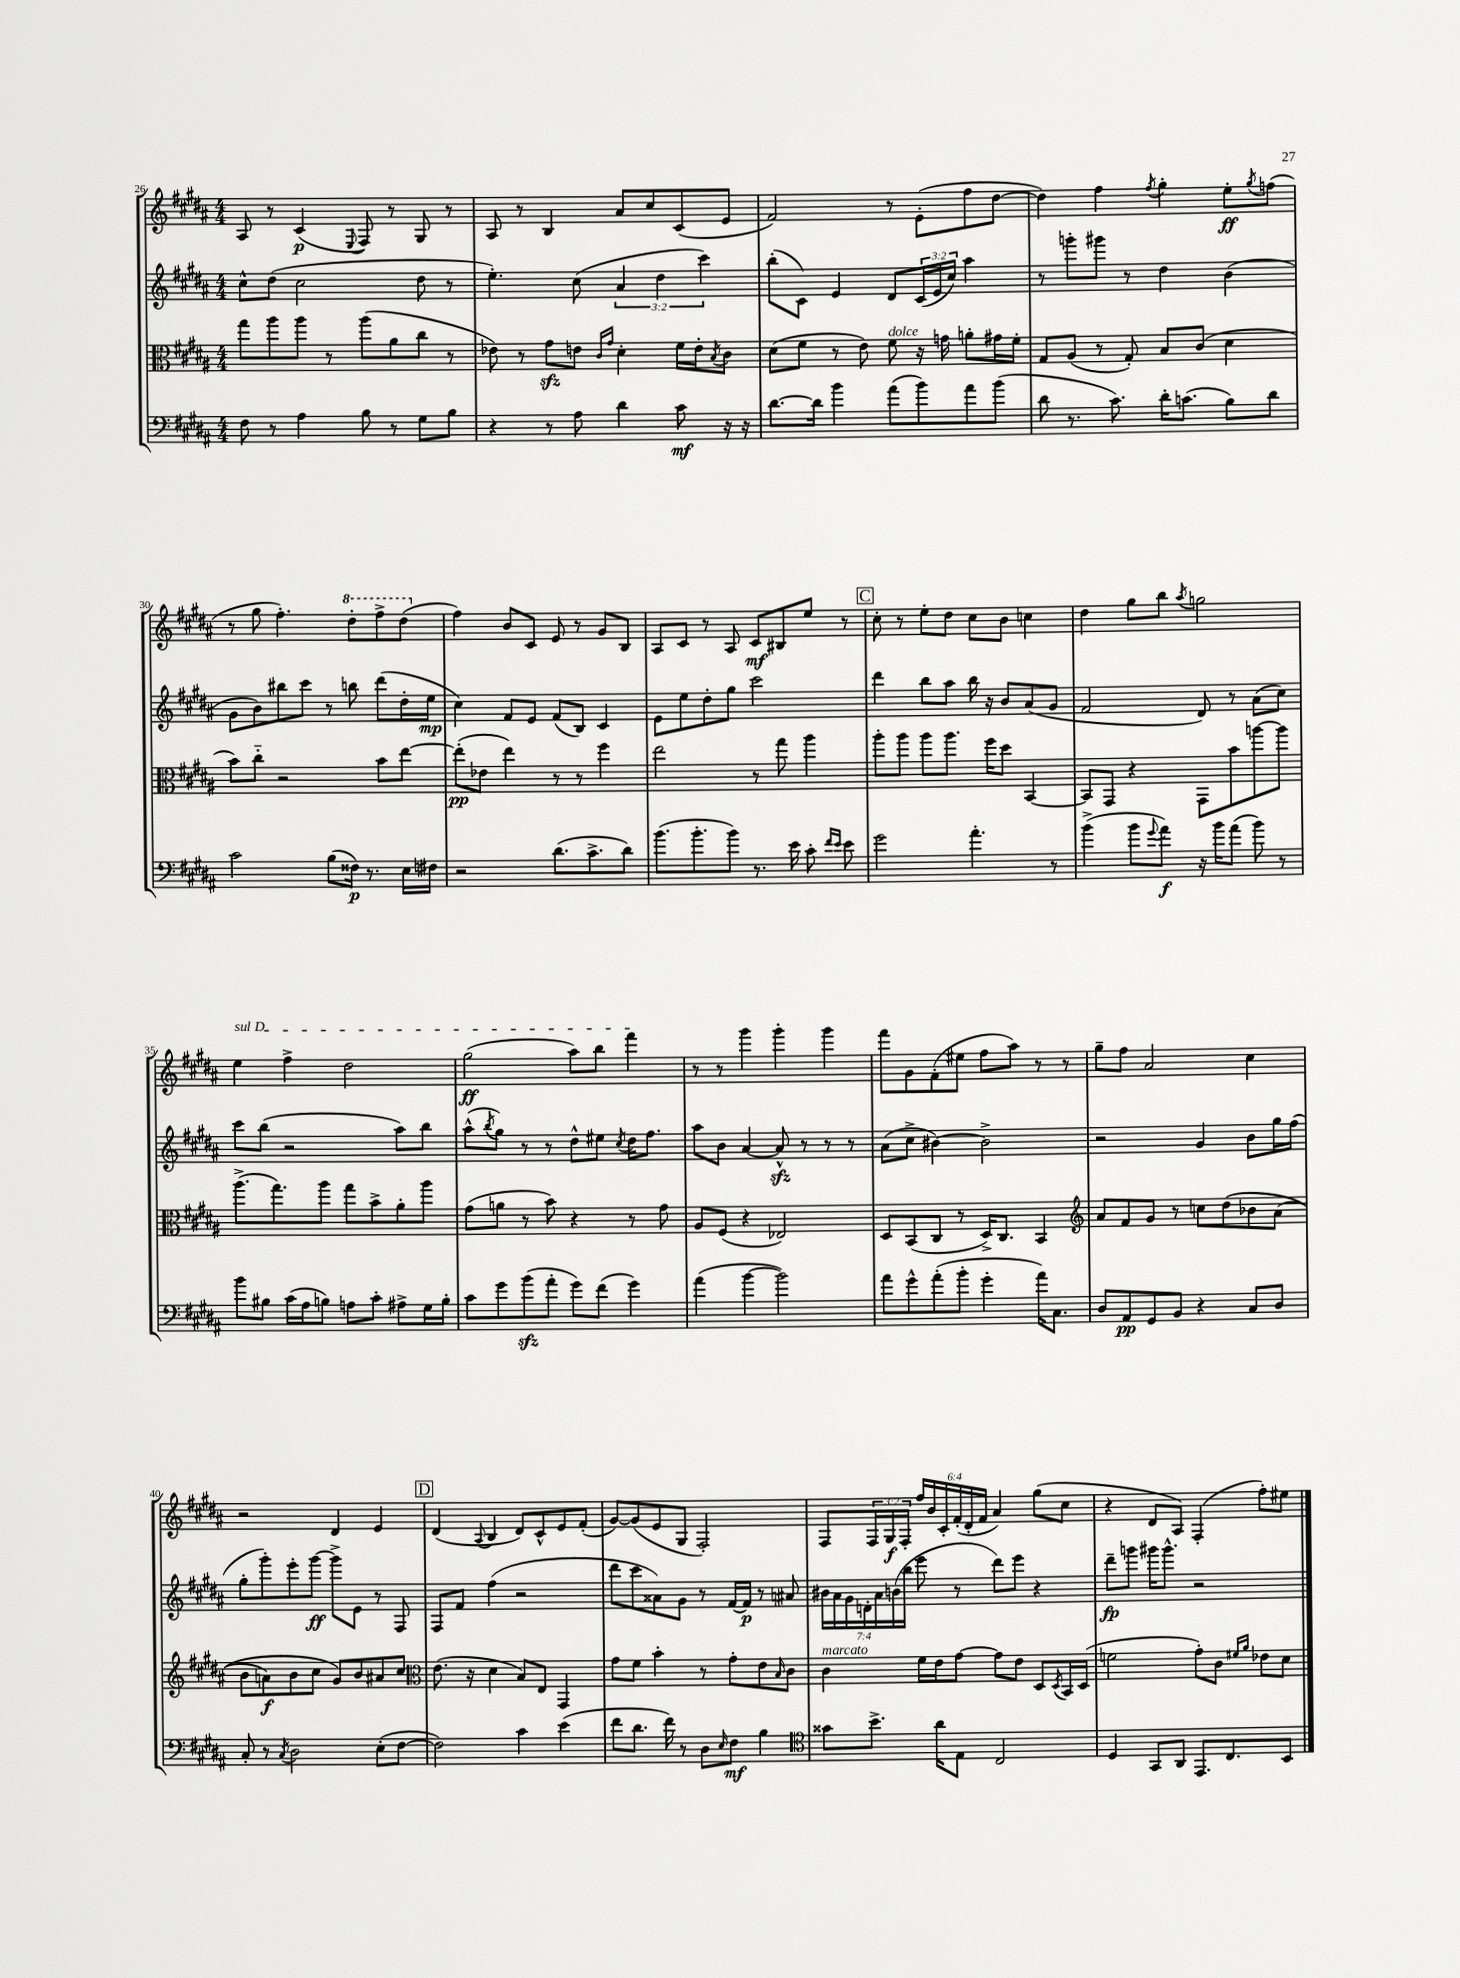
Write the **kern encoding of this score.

**kern	**dynam	**kern	**dynam	**kern	**dynam	**kern	**dynam
*part4	*part4	*part3	*part3	*part2	*part2	*part1	*part1
*staff4	*staff4	*staff3	*staff3	*staff2	*staff2	*staff1	*staff1
*clefF4	*	*clefC3	*	*clefG2	*	*clefG2	*
*k[f#c#g#d#a#]	*	*k[f#c#g#d#a#]	*	*k[f#c#g#d#a#]	*	*k[f#c#g#d#a#]	*
*M4/4	*	*M4/4	*	*M4/4	*	*M4/4	*
=26	=26	=26	=26	=26	=26	=26	=26
8F#\	.	8gg#\L	.	8cc#^^\L	.	8A#/	.
8r	.	8aa#\	.	(8dd#\J	.	8r	.
4A#\	.	8aa#\J	.	2cc#\	.	(4c#/	p
.	.	8r	.	.	.	.	.
.	.	.	.	.	.	8qqE/	.
8B\	.	(8aa#\L	.	.	.	8F#/)	.
8r	.	8a#\	.	.	.	8r	.
8G#\L	.	8cc#\J	.	8dd#\	.	8G#/	.
8B\J	.	8r	.	8r	.	8r	.
=27	=27	=27	=27	=27	=27	=27	=27
4r	.	8e-X\)	.	4.ee'\)	.	8A#/	.
.	.	8r	.	.	.	8r	.
8r	.	8g#zz\L	.	.	.	4B/	.
8A#\	.	8en\J	.	(8cc#\	.	.	.
.	.	16qqc#/LL	.	.	.	.	.
.	.	16qqg#/JJ	.	.	.	.	.
4d#\	.	4d#'\	.	6a#/	.	8a#/L	.
.	.	.	.	.	.	8cc#/	.
.	.	.	.	6dd#\	.	.	.
8c#\	mf	16f#\LL	.	.	.	(8c#/	.
.	.	16e'\J	.	.	.	.	.
.	.	.	.	6ccc#\)	.	.	.
.	.	8qB/	.	.	.	.	.
16r	.	8c#\J	.	.	.	8e/J	.
16r	.	.	.	.	.	.	.
=28	=28	=28	=28	=28	=28	=28	=28
[8.d#\L	.	(8d#\L	.	(8bb'\L	.	2f#/)	.
.	.	8f#\J	.	8c#\J)	.	.	.
16d#\Jk]	.	.	.	.	.	.	.
4b\	.	8r	.	4e/	.	.	.
.	.	8e\)	.	.	.	.	.
!	!	!LO:TX:a:i:t=dolce	!	!	!	!	!
(8a#\L	.	8f#\	.	8d#/L	.	8r	.
8b\)	.	16r	.	(24c#/L	.	(8e'\L	.
.	.	.	.	24e/	.	.	.
.	.	16gn\	.	.	.	.	.
.	.	.	.	24cc#/JJ)	.	.	.
8a#\	.	8an'\L	.	4aa#\	.	8ff#\	.
(8b\J	.	16g#X\L	.	.	.	[8dd#\J	.
.	.	16f#'\JJ	.	.	.	.	.
=29	=29	=29	=29	=29	=29	=29	=29
8d#\	.	8G#/L	.	8r	.	4dd#\])	.
8.r	.	(8A#/J	.	8gggn'\L	.	.	.
.	.	8r	.	8ggg#X\J	.	4ff#\	.
8.c#\)	.	.	.	.	.	.	.
.	.	8G#'/)	.	8r	.	.	.
.	.	.	.	.	.	8qff#/	.
16d#'\KL	.	8B/L	.	4dd#\	.	4gg#'\	.
(8.cn\J	.	.	.	.	.	.	.
.	.	(8c#/J	.	.	.	.	.
8B\L)	.	4d#\	.	(4b\	.	8ee'\L	ff
.	.	.	.	.	.	8qgg#/	.
8d#\J	.	.	.	.	.	(8ffn\J	.
!!LO:LB:g=z
=30	=30	=30	=30	=30	=30	=30	=30
2c#\	.	8b\L)	.	8g#\L	.	8r	.
.	.	8cc#\J	.	8b\)	.	8gg#\	.
.	.	2r	.	8bb#X\	.	4.ff#'\)	.
.	.	.	.	8ccc#\J	.	.	.
(8B\L	.	.	.	8r	.	.	.
*	*	*	*	*	*	*8va	*
16F##X\Jk)	p	.	.	8bbn\	.	8ddd#'\L	.
8.r	.	.	.	.	.	.	.
.	.	8b\L	.	(8ddd#\L	.	8fff#^\	.
16E\LL	.	[8ee\J	.	16dd#'\L	.	(8ddd#\J	.
16F#X\JJ	.	.	.	16ee\JJ	mp	.	.
=31	=31	=31	=31	=31	=31	=31	=31
*	*	*	*	*	*	*X8va	*
2r	.	(8ee'\L]	pp	4cc#\)	.	4ff#\)	.
.	.	8e-X\J	.	.	.	.	.
.	.	4ee\)	.	8f#/L	.	8b/L	.
.	.	.	.	8e/J	.	8c#/J	.
(8.d#\L	.	8r	.	(8f#/L	.	8e/	.
.	.	8r	.	8B/J)	.	8r	.
8.c#^\	.	.	.	.	.	.	.
.	.	4ff#\	.	4c#/	.	8g#/L	.
8d#\J)	.	.	.	.	.	8B/J	.
=32	=32	=32	=32	=32	=32	=32	=32
(8.b\L	.	2ee\	.	8e\L	.	8A#/L	.
.	.	.	.	8ee\	.	8c#/J	.
8.b'\	.	.	.	.	.	.	.
.	.	.	.	8dd#'\	.	8r	.
8b\J)	.	.	.	8gg#\J	.	8A#/	.
8.r	.	8r	.	2ccc#\	.	8c#/L	mf
.	.	8gg#\	.	.	.	8B#X/	.
16e\	.	.	.	.	.	.	.
8c#'\	.	4aa#\	.	.	.	8ee/J	.
16qqf#/LL	.	.	.	.	.	.	.
16qqe/JJ	.	.	.	.	.	.	.
8e\	.	.	.	.	.	8r	.
!!LO:REH:place=s1:t=C
=33	=33	=33	=33	=33	=33	=33	=33
2g#\	.	8aa#'\L	.	4ddd#\	.	8cc#'\	.
.	.	8aa#\J	.	.	.	8r	.
.	.	8aa#\L	.	8bb\L	.	8ee'\L	.
.	.	8.aa#\J	.	8aa#\J	.	8dd#\J	.
4.a#'\	.	.	.	16bb\	.	8cc#\L	.
.	.	16ff#\KL	.	16r	.	.	.
.	.	8dd#\J	.	8b/L	.	8b\J	.
.	.	[4BB/	.	(8a#/	.	4ccn\	.
8r	.	.	.	8g#/J	.	.	.
=34	=34	=34	=34	=34	=34	=34	=34
(4b^\	.	8BB/L]	.	2f#/	.	4dd#\	.
.	.	8GG#/J	.	.	.	.	.
8b\L	.	4r	.	.	.	8gg#\L	.
8qqg#/	.	.	.	.	.	.	.
8a#\J)	f	.	.	.	.	8bb\J	.
.	.	.	.	.	.	8qaa#/	.
16r	.	8GG#\L	.	8d#/)	.	2ggn\	.
16b\KL	.	.	.	.	.	.	.
(8a#\J	.	8b\	.	8r	.	.	.
8b\)	.	[8aan\	.	(8a#\L	.	.	.
8r	.	8aa\J]	.	8cc#\J)	.	.	.
!!LO:LB:g=z
=35	=35	=35	=35	=35	=35	=35	=35
!	!	!	!	!	!	!LO:TX:a:i:t=sul D	!
8b\L	.	(8.aa#^\L	.	8ccc#\L	.	4ee\	.
8B#X\J	.	.	.	(8bb\J	.	.	.
.	.	8.gg#\)	.	.	.	.	.
(16c#\LL	.	.	.	2r	.	4ff#^\	.
16A#\J	.	.	.	.	.	.	.
8Bn\J)	.	8aa#\J	.	.	.	.	.
8An\L	.	8gg#\L	.	.	.	2dd#\	.
8c#'\J	.	8b^\	.	.	.	.	.
8A#X^\L	.	8a#'\	.	8aa#\L)	.	.	.
16G#\L	.	8aa#\J	.	8bb\J	.	.	.
16B'\JJ	.	.	.	.	.	.	.
=36	=36	=36	=36	=36	=36	=36	=36
8c#\L	.	(8g#\L	.	(8aa#^^\L	.	(2gg#\	ff
.	.	.	.	8qbb/	.	.	.
8g#\	.	8an\J	.	8gg#\J)	.	.	.
(8bzz\	.	8r	.	8r	.	.	.
8a#'\J	.	8b\)	.	8r	.	.	.
8g#\L)	.	4r	.	8dd#^^\L	.	8aa#\L)	.
(8f#\J	.	.	.	8ee#X\J	.	8bb\J	.
.	.	.	.	8qcc#/	.	.	.
4g#\)	.	8r	.	16dd#\KL	.	4fff#\	.
.	.	.	.	8.ff#\J	.	.	.
.	.	8g#\	.	.	.	.	.
=37	=37	=37	=37	=37	=37	=37	=37
(4a#\	.	8A#/L	.	8aa#\L	.	8r	.
.	.	(8F#/J	.	8b\J	.	8r	.
[4b\	.	4r	.	[4a#/	.	4ggg#\	.
2b\])	.	2E-X/)	.	8a#zz^^/]	.	4ggg#'\	.
.	.	.	.	8r	.	.	.
.	.	.	.	8r	.	4ggg#\	.
.	.	.	.	8r	.	.	.
=38	=38	=38	=38	=38	=38	=38	=38
8a#\L	.	8D#/L	.	(8a#\L	.	8fff#\L	.
8g#^^\	.	(8BB/	.	8cc#^\J	.	8g#\	.
(8a#'\	.	8C#/J	.	[4b#X\)	.	(8f#'\	.
8b'\J	.	8r	.	.	.	8ee#X\J	.
4g#'\	.	16D#^/KL)	.	2b#^\]	.	8ff#\L	.
.	.	8.C#/J	.	.	.	.	.
.	.	.	.	.	.	8aa#\J)	.
16a#\KL)	.	4BB/	.	.	.	8r	.
8.C#\J	.	.	.	.	.	.	.
.	.	.	.	.	.	8r	.
=39	=39	=39	=39	=39	=39	=39	=39
*	*	*clefG2	*	*	*	*	*
8D#/L	.	8a#/L	.	2r	.	8gg#~\L	.
8AA#/	pp	8f#/	.	.	.	8ff#\J	.
8GG#/	.	8g#/J	.	.	.	2a#/	.
8BB/J	.	8r	.	.	.	.	.
4r	.	8ccn\L	.	4g#/	.	.	.
.	.	(8dd#\	.	.	.	.	.
8C#/L	.	8b-X\	.	8b\L	.	4cc#\	.
8D#/J	.	(8a#\J	.	16gg#\L	.	.	.
.	.	.	.	(16ff#\JJ	.	.	.
!!LO:LB:g=z
=40	=40	=40	=40	=40	=40	=40	=40
8C#'/	.	8b\L	.	8gg#'\L	.	2r	.
8r	.	8an\)	f	8ggg#'\)	.	.	.
8qC#/	.	.	.	.	.	.	.
2D#\	.	8b\	.	8eee'\	.	.	.
.	.	8cc#\J	.	[8ggg#\J	ff	.	.
.	.	8g#/L)	.	8ggg#^\L]	.	4d#/	.
.	.	8b/	.	8e\J	.	.	.
(8E'\L	.	8a#X/	.	8r	.	4e/	.
[8F#\J	.	8cc#/J	.	8F#/	.	.	.
!!LO:REH:place=s1:t=D
=41	=41	=41	=41	=41	=41	=41	=41
*	*	*clefC3	*	*	*	*	*
2F#\])	.	(8.e\	.	8F#/L	.	(4d#/	.
.	.	.	.	8f#/J	.	.	.
.	.	16r	.	.	.	.	.
.	.	.	.	.	.	8qqA#/	.
.	.	4d#\	.	(4ff#\	.	4B/	.
4c#\	.	8B/L)	.	2r	.	8d#/L)	.
.	.	8E/J	.	.	.	8c#^^/	.
(4e\	.	4GG#/	.	.	.	8e/	.
.	.	.	.	.	.	(8f#'/J	.
=42	=42	=42	=42	=42	=42	=42	=42
8f#\L	.	8g#\L	.	8ddd#\L	.	[8g#/L)	.
8.d#\J	.	8f#\J	.	8ccc#\	.	(8g#/]	.
.	.	4b'\	.	8a##X\)	.	8e/	.
16f#\)	.	.	.	.	.	.	.
8r	.	.	.	8g#\J	.	8G#/J	.
8D#\L	.	8r	.	8r	.	2F#'/)	.
16qqE/	.	.	.	.	.	.	.
8F#\J	mf	8g#'\L	.	[16f#/LL	.	.	.
.	.	.	.	16f#/JJ]	p	.	.
4B\	.	8e\	.	8r	.	.	.
.	.	16qqB/	.	.	.	.	.
.	.	8c#\J	.	8a#X/	.	.	.
=43	=43	=43	=43	=43	=43	=43	=43
*clefC4	*	*	*	*	*	*	*
!	!	!LO:TX:a:i:t=marcato	!	!	!	!	!
8g##X\L	.	4c#\	.	28b#X\LL	.	8F#/L	.
.	.	.	.	28a#\	.	.	.
.	.	.	.	28g#\	.	.	.
.	.	.	.	28dn'\	.	.	.
8.b^\J	.	.	.	.	.	24F#/L	.
.	.	.	.	28a#\	.	.	.
.	.	.	.	.	.	24G#/	f
.	.	.	.	(28bn\	.	.	.
.	.	.	.	.	.	24F#'/JJ	.
.	.	.	.	28bb\JJ	.	.	.
.	.	16f#\LL	.	8eee\	.	24ff#/LL	.
.	.	.	.	.	.	24b/	.
16a#\KL	.	16e\J	.	.	.	.	.
.	.	.	.	.	.	24c#'/	.
8E\J	.	[8g#\J	.	8r	.	(24f#'/	.
.	.	.	.	.	.	24d#'/	.
.	.	.	.	.	.	24f#/JJ	.
2C#/	.	8g#\L]	.	8ddd#\L)	.	4a#/)	.
.	.	8e\J	.	8eee\J	.	.	.
.	.	8D#/L	.	4r	.	(8gg#\L	.
.	.	8qD#/	.	.	.	.	.
.	.	16BB/L	.	.	.	8cc#\J	.
.	.	(16D#/JJ	.	.	.	.	.
=44	=44	=44	=44	=44	=44	=44	=44
4D#/	.	2fn\	.	8ddd#~\L	fp	4r	.
.	.	.	.	8gggn\J	.	.	.
8GG#/L	.	.	.	16ggg#X\KL	.	8d#/L	.
.	.	.	.	8.ggg#^^\J	.	.	.
8AA#/J	.	.	.	.	.	8A#/J)	.
8.EE/L	.	8g#'\L)	.	2r	.	(4F#'/	.
.	.	8c#\J	.	.	.	.	.
8.C#/	.	.	.	.	.	.	.
.	.	16qqf#X/LL	.	.	.	.	.
.	.	16qqa#/JJ	.	.	.	.	.
.	.	8e-X\L	.	.	.	8ff#'\L)	.
8BB/J	.	8d#\J	.	.	.	8ee#X\J	.
==	==	==	==	==	==	==	==
*-	*-	*-	*-	*-	*-	*-	*-
